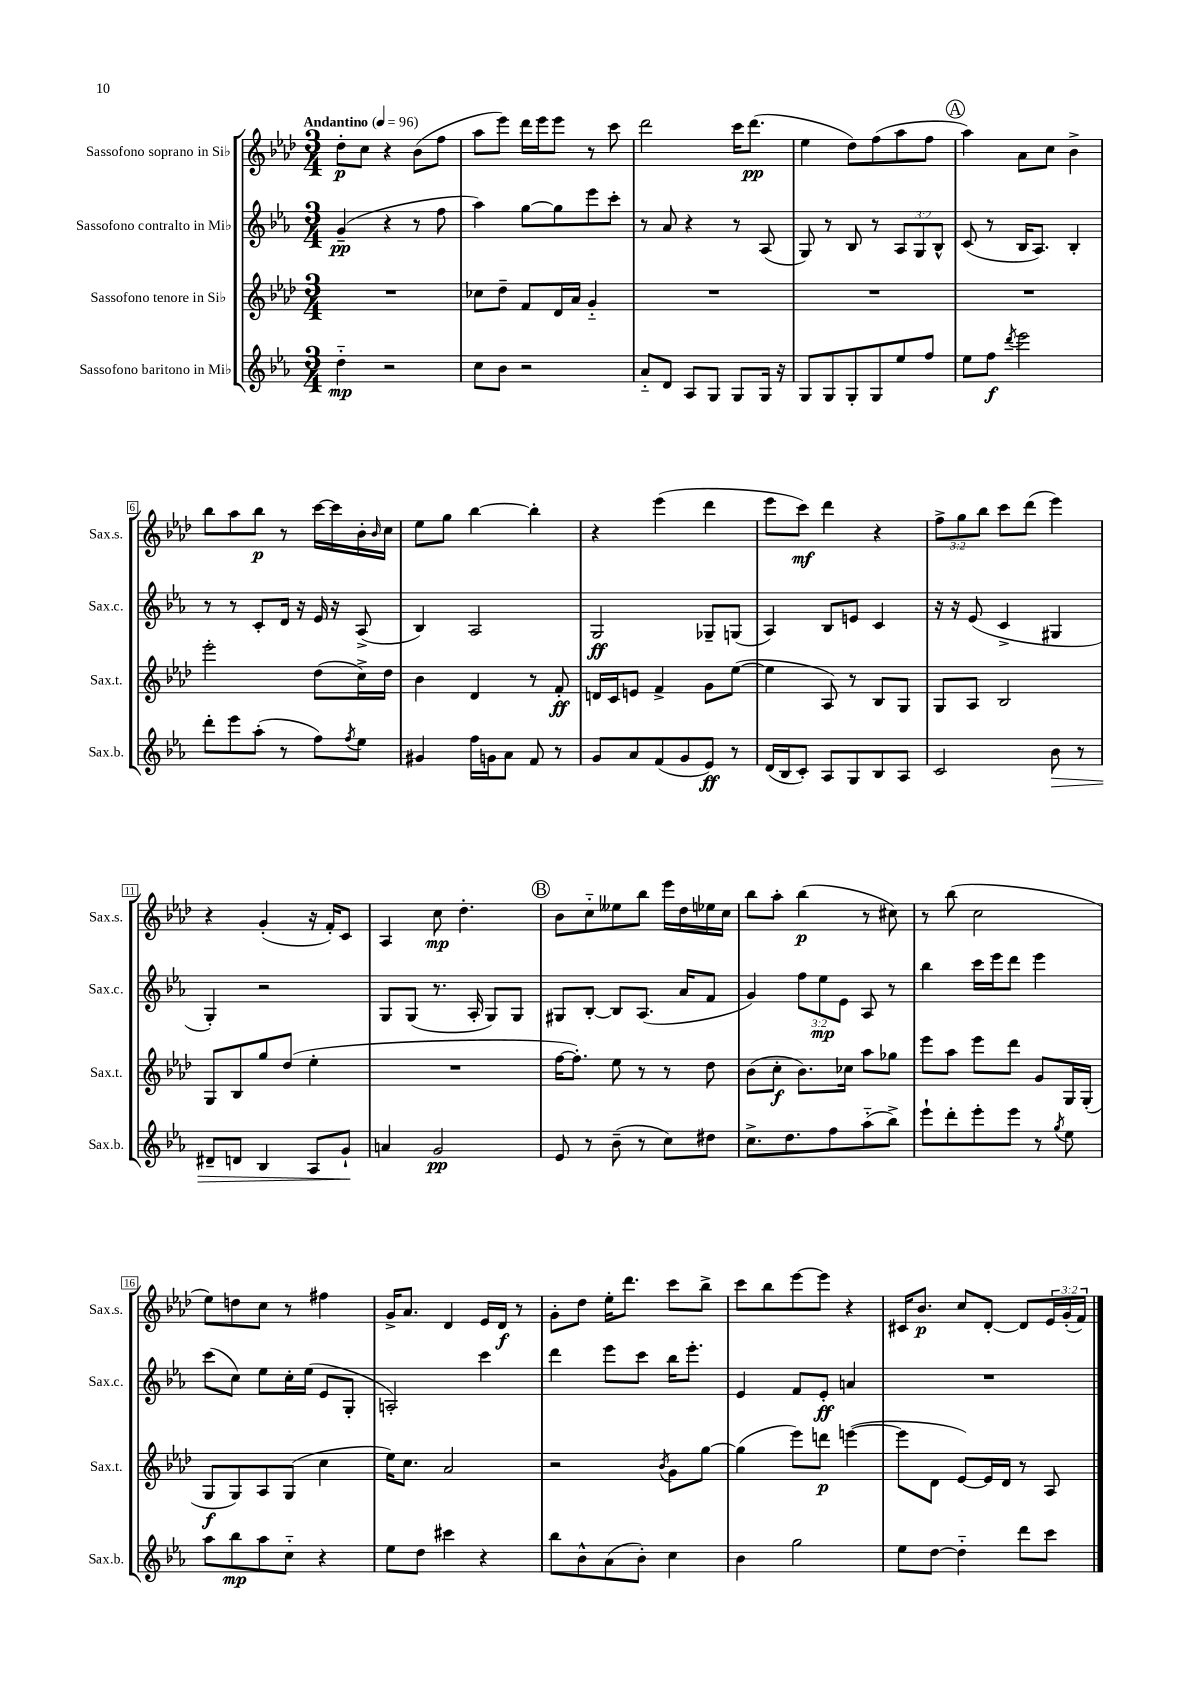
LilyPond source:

<<
\new StaffGroup <<
\new Staff = "s0" \with { instrumentName = "Sassofono soprano in Sib" shortInstrumentName = "Sax.s." } {
    \clef treble \key aes \major \numericTimeSignature \time 3/4 \override Staff.TupletNumber.text = #tuplet-number::calc-fraction-text \tempo "Andantino" 4 = 96
    des''8-.\p c''8 r4 bes'8( f''8 |
    aes''8 ees'''8) des'''16 ees'''16 ees'''8 r8 c'''8 |
    des'''2 c'''16 des'''8.\pp( |
    ees''4 des''8) f''8( aes''8 f''8 |
    \mark \markup { \circle "A" } aes''4) aes'8 c''8 bes'4-> |
    bes''8 aes''8 bes''8\p r8 c'''16~ c'''16 bes'16-. \grace { bes'16 } c''16 |
    ees''8 g''8 bes''4~ bes''4-. |
    r4 ees'''4( des'''4 |
    ees'''8 c'''8\mf) des'''4 r4 |
    \tuplet 3/2 { f''8-> g''8 bes''8 } c'''8 des'''8( ees'''4) |
    r4 g'4-.( r16 f'16-.) c'8 |
    aes4 c''8\mp des''4.-. |
    \mark \markup { \circle "B" } bes'8 c''8-_ eeses''8 bes''8 ees'''16 des''16 ees''16 c''16 |
    bes''8 aes''8-. bes''4\p( r8 cis''8) |
    r8 bes''8( c''2 |
    ees''8) d''8 c''8 r8 fis''4 |
    g'16-> aes'8. des'4 ees'16 des'16\f r8 |
    g'8-. des''8 ees''16-. des'''8. c'''8 bes''8-> |
    c'''8 bes''8 ees'''8~ ees'''8 r4 |
    cis'16 bes'8.\p c''8 des'8~-. des'8 \tuplet 3/2 { ees'16 g'16-.( f'16) } \bar "|." |
}
\new Staff = "s1" \with { instrumentName = "Sassofono contralto in Mib" shortInstrumentName = "Sax.c." } {
    \clef treble \key ees \major \numericTimeSignature \time 3/4 \override Staff.TupletNumber.text = #tuplet-number::calc-fraction-text
    g'4--\pp( r4 r8 f''8 |
    aes''4) g''8~ g''8 ees'''8 c'''8-. |
    r8 aes'8 r4 r8 aes8( |
    g8) r8 bes8 r8 \tuplet 3/2 { aes8 g8 bes8-^ } |
    \mark \markup { \circle "A" } c'8( r8 bes16 aes8.) bes4-. |
    r8 r8 c'8-. d'16 r16 ees'16 r16 aes8->( |
    bes4) aes2 |
    g2\ff ges8-- g8( |
    aes4) bes8 e'8 c'4 |
    r16 r16 ees'8( c'4-> gis4 |
    g4-.) r2 |
    g8 g8( r8. aes16-. g8) g8 |
    \mark \markup { \circle "B" } gis8 bes8~-. bes8 aes8.( aes'16 f'8 |
    g'4) \tuplet 3/2 { f''8 ees''8\mp ees'8 } aes8 r8 |
    bes''4 c'''16 ees'''16 d'''8 ees'''4 |
    c'''8( c''8) ees''8 c''16-. ees''16( ees'8 g8-. |
    a2-.) c'''4 |
    d'''4 ees'''8 c'''8 bes''16 ees'''8.-. |
    ees'4 f'8 ees'8-.\ff a'4 |
    R2. \bar "|." |
}
\new Staff = "s2" \with { instrumentName = "Sassofono tenore in Sib" shortInstrumentName = "Sax.t." } {
    \clef treble \key aes \major \numericTimeSignature \time 3/4
    R2. |
    ces''8 des''8-- f'8 des'16 aes'16 g'4-_ |
    R2. |
    R2. |
    \mark \markup { \circle "A" } R2. |
    ees'''2-. des''8( c''16->) des''16 |
    bes'4 des'4 r8 f'8-.\ff |
    d'16 c'16 e'8 f'4-> g'8 ees''8~( |
    ees''4 aes8) r8 bes8 g8 |
    g8 aes8 bes2 |
    g8 bes8 g''8 des''8( ees''4-. |
    R2. |
    \mark \markup { \circle "B" } f''16~ f''8.-.) ees''8 r8 r8 des''8 |
    bes'8( c''8-.\f bes'8.) ces''16 aes''8 ges''8 |
    ees'''8 aes''8 ees'''8 des'''8 g'8 g16 g16-.( |
    g8\f g8) aes8 g8( c''4 |
    ees''16) c''8. aes'2 |
    r2 \acciaccatura { bes'8 } g'8 g''8~ |
    g''4( ees'''8) d'''8\p e'''4~( |
    e'''8 des'8 ees'8~) ees'16 des'16 r8 aes8 \bar "|." |
}
\new Staff = "s3" \with { instrumentName = "Sassofono baritono in Mib" shortInstrumentName = "Sax.b." } {
    \clef treble \key ees \major \numericTimeSignature \time 3/4
    d''4-_\mp r2 |
    c''8 bes'8 r2 |
    aes'8-_ d'8 aes8 g8 g8 g16 r16 |
    g8 g8 g8-. g8 ees''8 f''8 |
    \mark \markup { \circle "A" } ees''8 f''8\f \acciaccatura { d'''8 } ees'''2 |
    d'''8-. ees'''8 aes''8-.( r8 f''8) \acciaccatura { f''8 } ees''8 |
    gis'4 f''16 g'16 aes'8 f'8 r8 |
    g'8 aes'8 f'8( g'8 ees'8\ff) r8 |
    d'16( bes16 c'8-.) aes8 g8 bes8 aes8 |
    c'2 bes'8\> r8 |
    dis'8-- d'8 bes4 aes8 g'8-!\! |
    a'4 g'2\pp |
    \mark \markup { \circle "B" } ees'8 r8 bes'8--( r8 c''8) dis''8 |
    c''8.-> d''8. f''8 aes''8-_( bes''8->) |
    ees'''8-! d'''8-. ees'''8-. ees'''8 r8 \acciaccatura { g''8 } ees''8 |
    aes''8 bes''8\mp aes''8 c''8-_ r4 |
    ees''8 d''8 cis'''4 r4 |
    bes''8 bes'8-^ aes'8( bes'8-.) c''4 |
    bes'4 g''2 |
    ees''8 d''8~ d''4-_ d'''8 c'''8 \bar "|." |
}
>>
>>
\layout { \context { \Score \override BarNumber.stencil = #(make-stencil-boxer 0.1 0.3 ly:text-interface::print) } }
